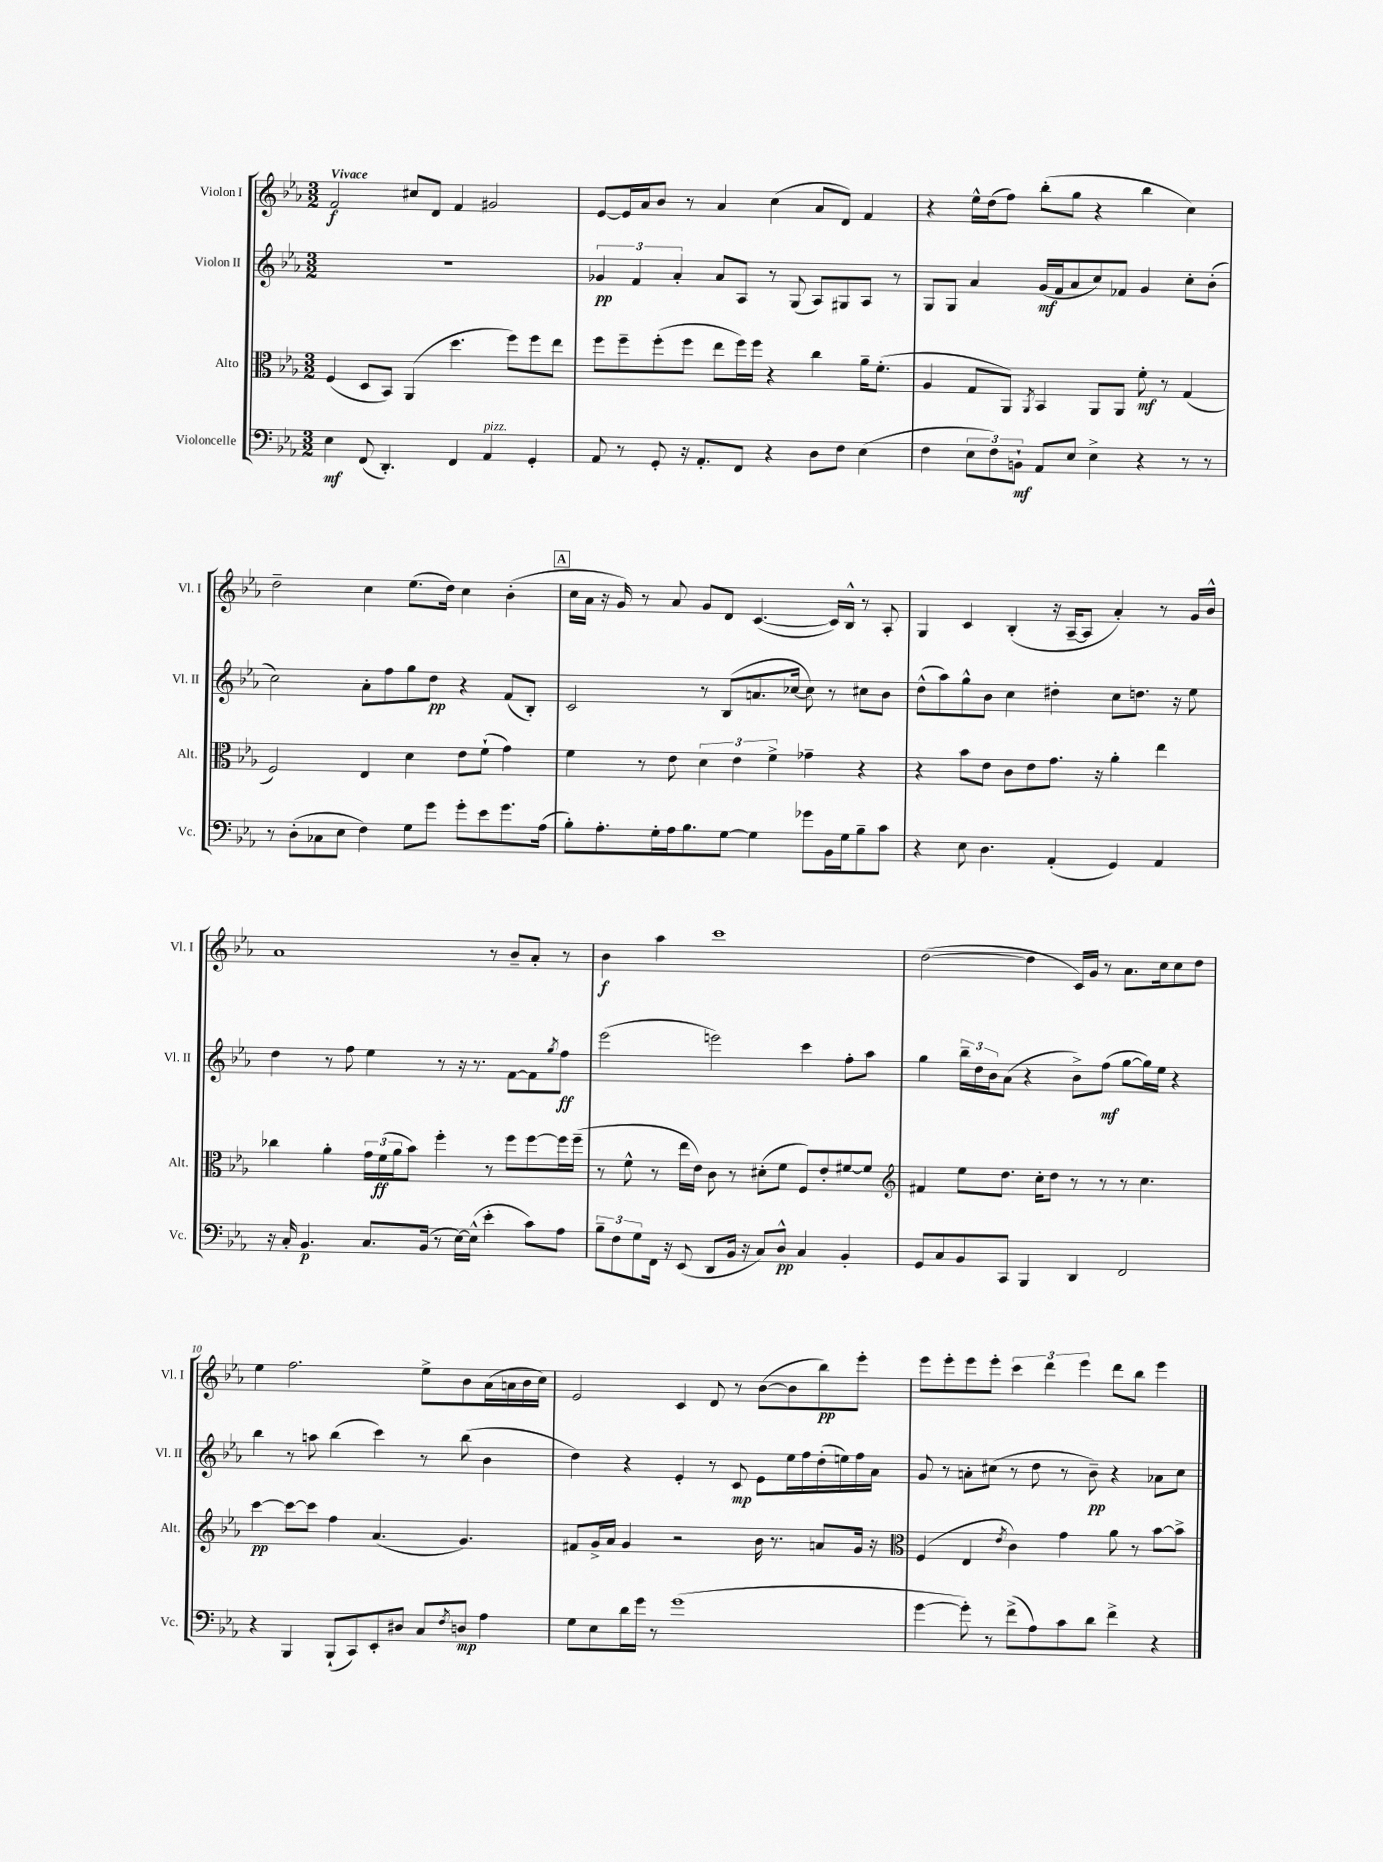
<<
\new StaffGroup <<
\new Staff = "s0" \with { instrumentName = "Violon I" shortInstrumentName = "Vl. I" } {
    \clef treble \key ees \major \numericTimeSignature \time 3/2 \tempo "Vivace"
    f'2\f cis''8 d'8 f'4 gis'2 |
    ees'8~ ees'16 aes'16 bes'8 r8 aes'4 c''4( aes'8 d'8) f'4 |
    r4 ees''16-^ d''16( f''8) bes''8-.( g''8 r4 bes''4 c''4) |
    d''2-- c''4 ees''8.( d''16) c''4 bes'4-.( |
    \mark \markup { \box "A" } c''16 aes'16 r16 g'16) r8 aes'8 g'8 d'8 c'4.~( c'16) bes16-^ r8 aes8-. |
    g4 c'4 bes4-.( r16 aes16~-- aes8 aes'4-.) r8 g'16 bes'16-^ |
    aes'1 r8 bes'8-- aes'8-. r8 |
    bes'4\f aes''4 c'''1 |
    d''2~( d''4 c'16) g'16 r8 aes'8. c''16 c''8 d''8 |
    ees''4 f''2. ees''8-> bes'8 aes'16( a'16 bes'16 c''16) |
    ees'2 c'4 d'8 r8 bes'8~( bes'8 bes''8\pp) ees'''8-. |
    ees'''8 ees'''8-. ees'''8 ees'''8-. \tuplet 3/2 { c'''4 d'''4 ees'''4 } d'''8 bes''8 ees'''4 \bar "|." |
}
\new Staff = "s1" \with { instrumentName = "Violon II" shortInstrumentName = "Vl. II" } {
    \clef treble \key ees \major \numericTimeSignature \time 3/2
    R1. |
    \tuplet 3/2 { ges'4\pp f'4 aes'4-. } aes'8 aes8 r8 g8( aes8) gis8 aes8 r8 |
    g8 g8 aes'4 g'16\mf( f'16 aes'8 c''8) fes'8 g'4 c''8-. bes'8-.( |
    c''2) aes'8-. f''8 g''8 d''8\pp r4 f'8( bes8-.) |
    \mark \markup { \box "A" } c'2 r8 bes8( a'8. ces''16~ ces''8) r8 cis''8 bes'8 |
    d''8-^( aes''8) g''8-^ bes'8 c''4 dis''4-. c''8 d''8. r16 ees''8 |
    d''4 r8 f''8 ees''4 r8 r16 r8. f'8~ f'8 \acciaccatura { g''8 } f''8\ff |
    ees'''2( e'''2) c'''4 f''8-. aes''8 |
    g''4 \tuplet 3/2 { bes''16-- d''16 bes'16 } aes'8( r4 bes'8->) f''8\mf( g''8~ g''16) ees''16 r4 |
    bes''4 r8 a''8 bes''4( c'''4) r8 bes''8( bes'4 |
    d''4) r4 ees'4-. r8 c'8\mp ees'8 ees''16 f''16 d''16-.( e''16) f''16 aes'16 |
    g'8 r8 a'8-. cis''8( r8 d''8 r8 bes'8--\pp) r4 aes'8 cis''8 \bar "|." |
}
\new Staff = "s2" \with { instrumentName = "Alto" shortInstrumentName = "Alt." } {
    \clef alto \key ees \major \numericTimeSignature \time 3/2
    f4( d8 bes,8) aes,4( d''4. f''8) f''8 ees''8 |
    f''8 f''8-- f''8-.( f''8 ees''8 f''16) f''16 r4 c''4 aes'16-- f'8.-.( |
    aes4 g8 aes,8) \acciaccatura { aes,8 } bes,4 aes,8 aes,8 f'8-.\mf r8 g4( |
    f2) ees4 d'4 ees'8 f'8-!( g'4) |
    \mark \markup { \box "A" } f'4 r8 ees'8 \tuplet 3/2 { d'4 ees'4 f'4-> } ges'4-- r4 |
    r4 bes'8 ees'8 c'8 ees'8 g'8. r16 aes'4-. ees''4 |
    ces''4 aes'4-. \tuplet 3/2 { g'16 f'16\ff( aes'16 } bes'8) f''4-. r8 f''8 f''8~ f''16 f''16--( |
    r8 f'8-^ r8 ees''16 ees'16) c'8 r8 dis'8-.( f'8 f8) ees'8-. fis'8~ fis'8 |
    \clef treble fis'4 ees''8 d''8. c''16-. d''8 r8 r8 r8 c''4. |
    c'''4~\pp c'''8~ c'''8 f''4 aes'4.( g'4.) |
    fis'8 g'16-> aes'16 g'4 r2 bes'16 r8. a'8 g'16 r16 |
    \clef alto f4( ees4 \acciaccatura { ees'8 } c'4) g'4 aes'8 r8 bes'8~ bes'8-> \bar "|." |
}
\new Staff = "s3" \with { instrumentName = "Violoncelle" shortInstrumentName = "Vc." } {
    \clef bass \key ees \major \numericTimeSignature \time 3/2
    ees4\mf f,8( d,4.-.) f,4 aes,4^\markup { \italic "pizz." } g,4-. |
    aes,8 r8 g,8-. r16 aes,8.-. f,8 r4 d8 f8 ees4( |
    f4 \tuplet 3/2 { ees8 f8) b,8-!\mf } aes,8 ees8 ees4-> r4 r8 r8 |
    r8 d8-.( ces8 ees8 f4) g8 g'8 g'8-. ees'8 g'8. aes16( |
    \mark \markup { \box "A" } bes8-.) aes8.-. g16-. aes16 bes8. g8~ g4 ges'8 bes,16 g16 bes8-- c'8 |
    r4 ees8 d4. aes,4-.( g,4) aes,4 |
    r16 c16-. bes,4.\p c8. bes,16( r8 ees16~) ees16-^( ees'4-. c'8) aes8 |
    \tuplet 3/2 { bes8-- f8 g8 } f,16 r16 ees,8( d,8 bes,16 r16 c8) d8-^\pp c4 bes,4-. |
    g,8 c8 bes,8 c,8 bes,,4 d,4 f,2 |
    r4 bes,,4 bes,,8-!( c,8) ees,8-. dis8 c8 \acciaccatura { f8 } d8\mp aes4 |
    g8 ees8 d'16 g'16 r8 g'1( |
    g'4~ g'8-.) r8 f'8->( aes8) c'8 d'8 f'4-> r4 \bar "|." |
}
>>
>>
\layout { \context { \Score \override BarNumber.break-visibility = ##(#f #t #t) barNumberVisibility = #(every-nth-bar-number-visible 5) } }
